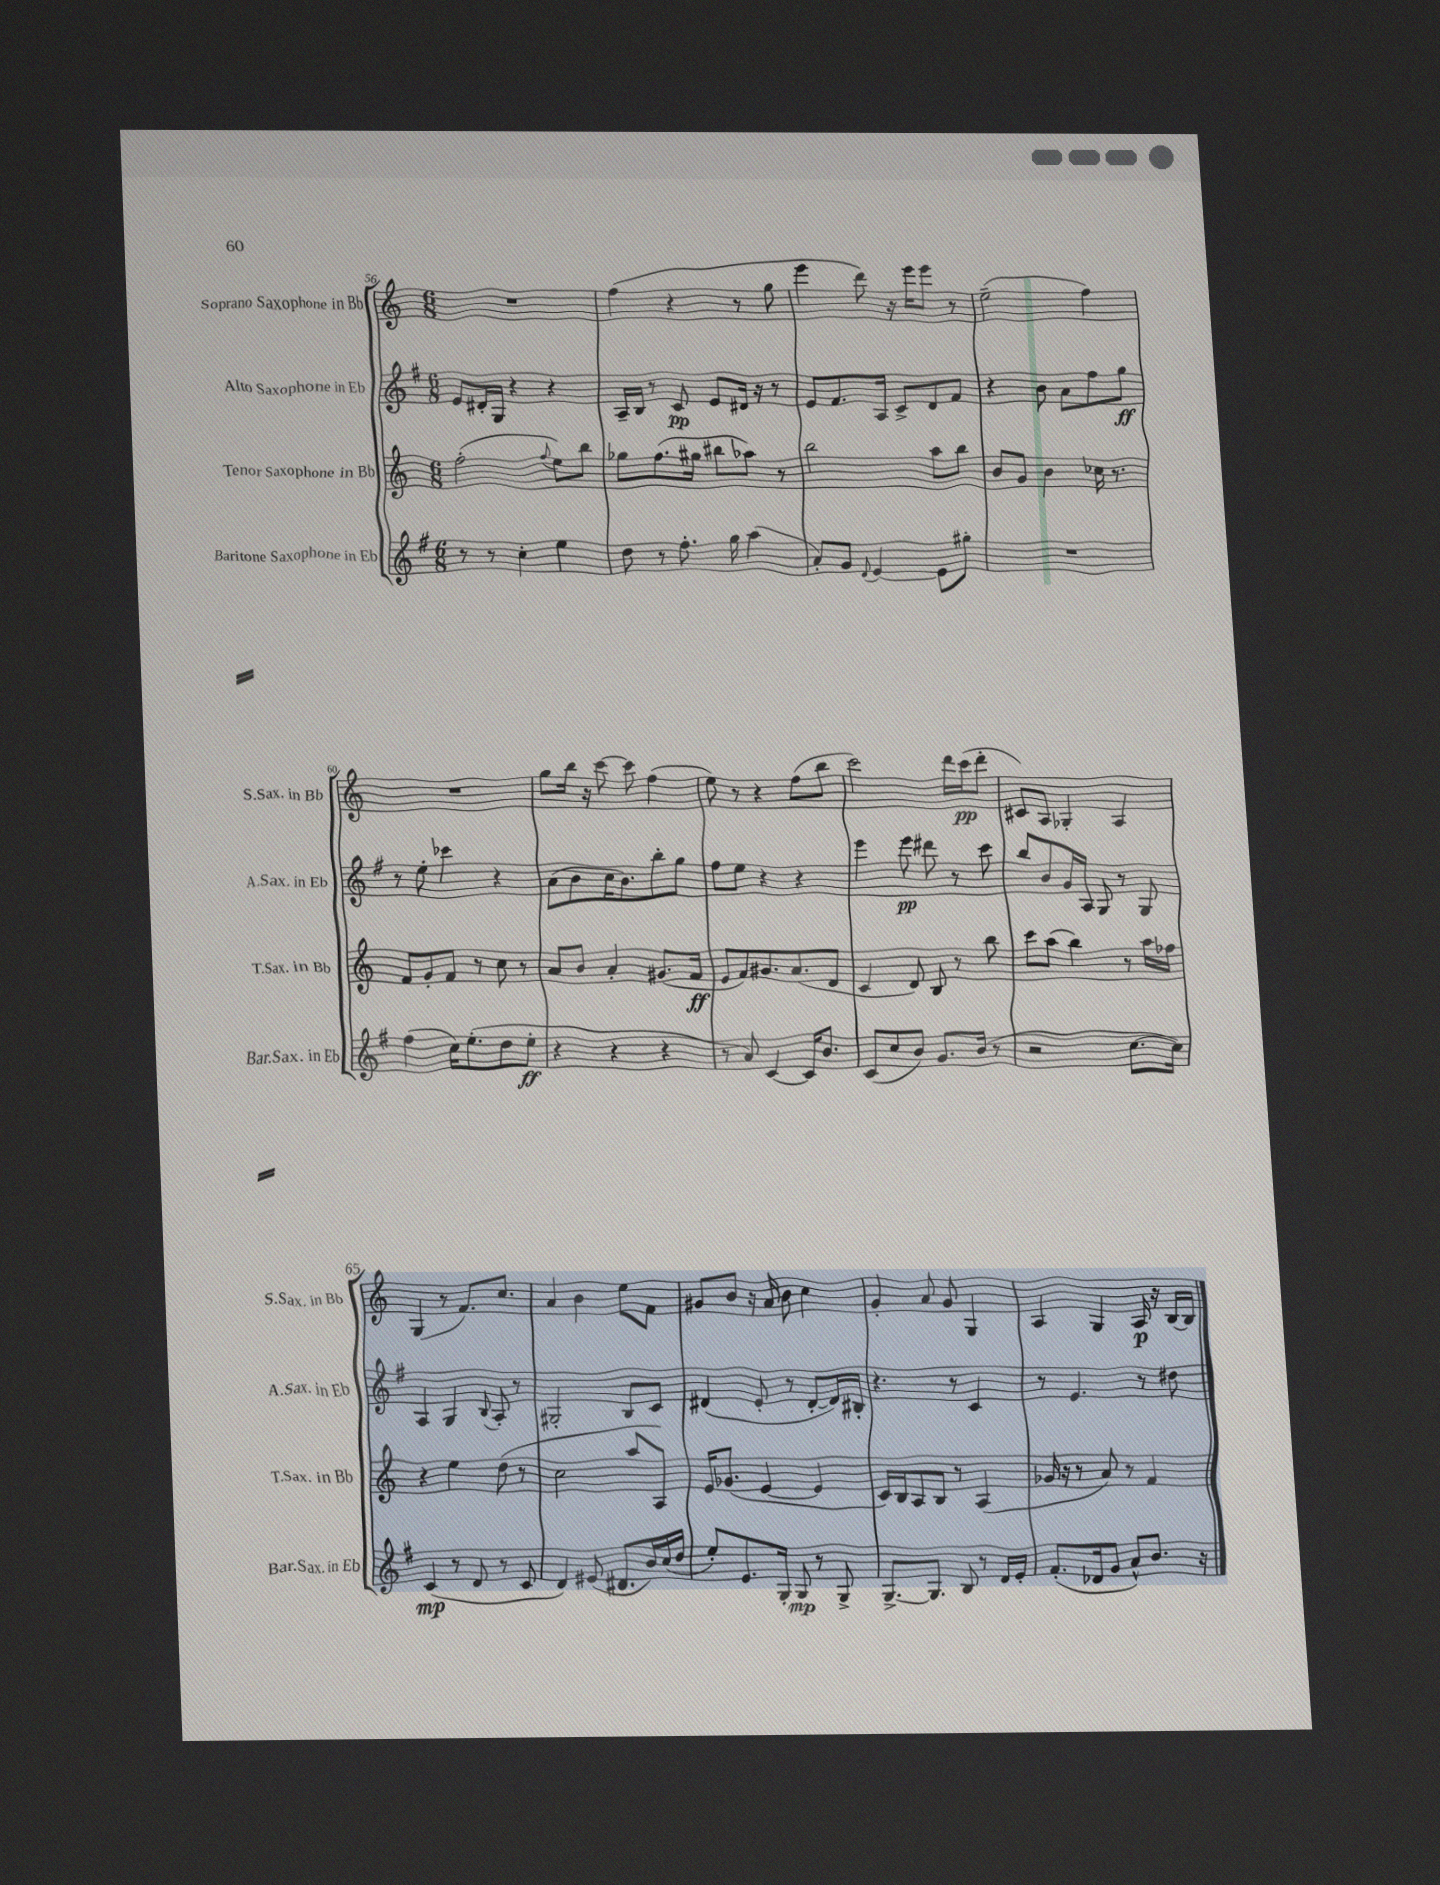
<<
\new StaffGroup <<
\new Staff = "s0" \with { instrumentName = "Soprano Saxophone in Bb" shortInstrumentName = "S.Sax. in Bb" } {
    \clef treble \key c \major \numericTimeSignature \time 6/8
    R2. |
    f''4( r4 r8 g''8 |
    e'''4 d'''8) r16 e'''16 e'''8 r8 |
    e''2--( f''4) |
    R2. |
    g''8 b''16 r16 c'''8~ c'''8 f''4( |
    e''8) r8 r4 f''8( b''8 |
    c'''2) d'''16 c'''16\pp( d'''8-. |
    cis'8) a8 ges4-. a4 |
    g4( r8 f'8.) c''8. |
    a'4 b'4 e''8 f'8 |
    gis'8 b'8 r16 a'16 b'8 c''4 |
    g'4-. a'8 g'8 g4 |
    a4 g4 a16\p r16 b16~ b16 \bar "|." |
}
\new Staff = "s1" \with { instrumentName = "Alto Saxophone in Eb" shortInstrumentName = "A.Sax. in Eb" } {
    \clef treble \key g \major \numericTimeSignature \time 6/8
    e'8 dis'16-. g16 r4 r4 |
    a16-- b16 r8 c'8\pp e'8 dis'16 r16 r8 |
    e'8 fis'8. a16 c'8-> d'8 fis'8 |
    r4 b'8 a'8 fis''8 g''8\ff |
    r8 e''8-. ces'''4 r4 |
    a'8( b'8 c''16 b'8.) b''8-. g''8 |
    fis''8 e''8 r4 r4 |
    e'''4 e'''8\pp dis'''8 r8 c'''8 |
    b''8 b'8 g'16 a16 g8 r8 g8 |
    a4 g4 \appoggiatura { b8 } a8-. r8 |
    gis2-. b8 c'8 |
    dis'4( e'8-. r8 dis'8~-. dis'16) bis16-. |
    r4. r8 c'4 |
    r8 e'4. r8 dis''8 \bar "|." |
}
\new Staff = "s2" \with { instrumentName = "Tenor Saxophone in Bb" shortInstrumentName = "T.Sax. in Bb" } {
    \clef treble \key c \major \numericTimeSignature \time 6/8
    f''2-.( \appoggiatura { f''8 } e''8) b''8 |
    ges''8 f''8.( gis''16 bis''8 aes''8) r8 |
    b''2 a''8 b''8 |
    b'8 g'8 b'4 ces''16 r8. |
    f'8 g'8-. f'8 r8 c''8 r8 |
    a'8 b'8 a'4-. gis'8.( f'16\ff |
    e'8 f'8) gis'8. a'8.( d'8 |
    c'4 d'8) b8 r8 b''8 |
    c'''8 a''8( b''4) r8 a''16 fes''16 |
    r4 e''4 d''8( r8 |
    c''2 a''8 a8) |
    e'16 ges'8.( e'4~ e'4 |
    c'16) b16 a8 b8 r8 a4( |
    ges'16 r16 r8 a'8) r8 f'4 \bar "|." |
}
\new Staff = "s3" \with { instrumentName = "Baritone Saxophone in Eb" shortInstrumentName = "Bar.Sax. in Eb" } {
    \clef treble \key g \major \numericTimeSignature \time 6/8
    r8 r8 c''4-. e''4 |
    d''8 r8 fis''8.-. g''16 a''4( |
    a'8-.) g'8 \appoggiatura { d'8 } e'4~ e'8 gis''8-. |
    R2. |
    fis''4( c''16) e''8.-.( d''8 e''8-.\ff |
    r4 r4 r4 |
    r8 a'8) c'4~ c'16 b'8. |
    c'8( c''8 b'8) g'8. b'16( r8 |
    r2 c''8.~ c''16) |
    c'4\mp( r8 d'8 r8 c'8 |
    d'4) eis'8( dis'8. b'16) c''16( d''16 |
    e''8-.) e'8. g16-. g8\mp r8 g8-> |
    g8.~-> g8. b8 r8 d'16 e'16-. |
    fis'8.-.( des'16 g'8 a'8-^) b'8. r16 \bar "|." |
}
>>
>>
\layout { \context { \Score currentBarNumber = #56 } }
